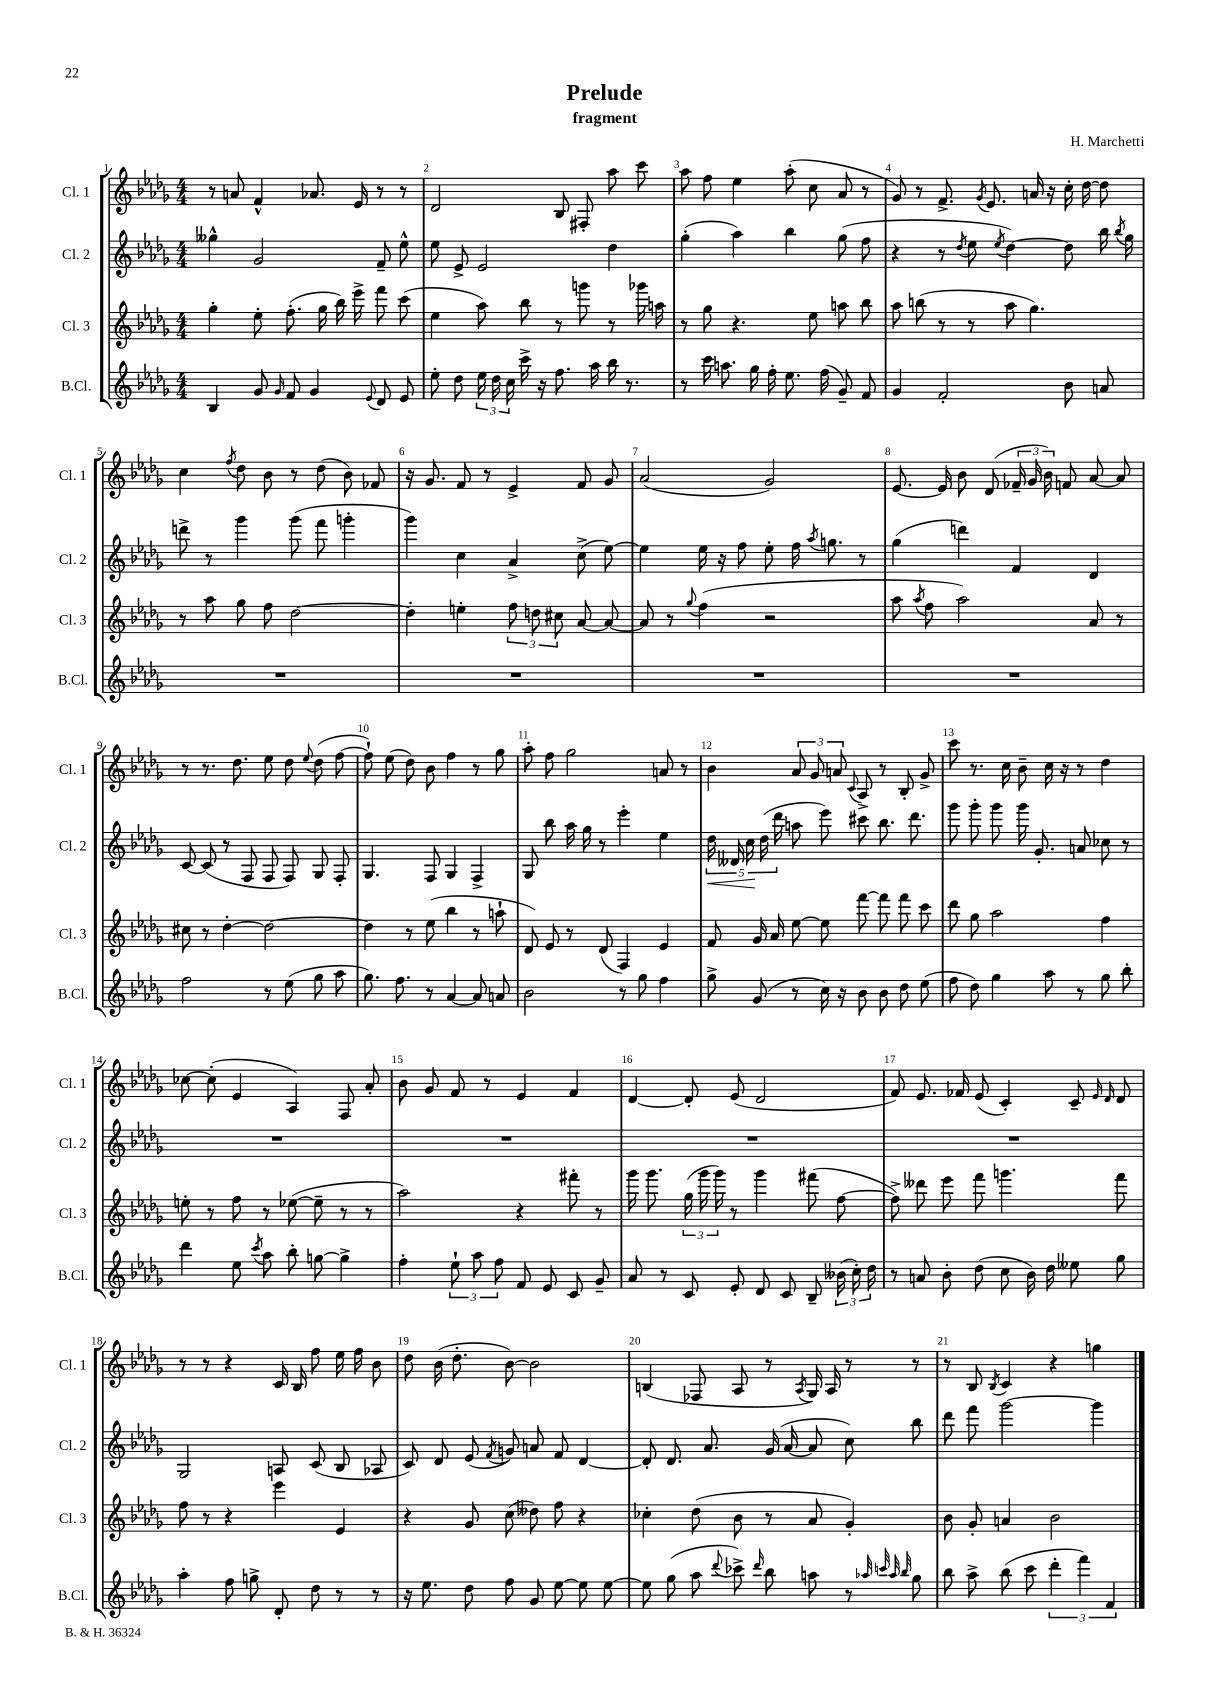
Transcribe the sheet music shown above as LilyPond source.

\header { title = "Prelude" composer = "H. Marchetti" subtitle = "fragment" }
<<
\new StaffGroup <<
\new Staff = "s0" \with { instrumentName = "Cl. 1" shortInstrumentName = "Cl. 1" } {
    \clef treble \key des \major \numericTimeSignature \time 4/4
    \autoBeamOff r8 a'8 f'4-^ aes'8. ees'16 r8 r8 |
    des'2 bes8 fis8-. aes''8 c'''8 |
    aes''8 f''8 ees''4 aes''8-.( c''8 aes'8 r8 |
    ges'8) r8 f'8.-> \acciaccatura { ges'8 } ees'8. a'16 r16 c''16-. des''16~ des''8 |
    c''4 \acciaccatura { f''8 } des''8 bes'8 r8 des''8( bes'8) fes'8 |
    r16 ges'8. f'8 r8 ees'4-> f'8 ges'8 |
    aes'2( ges'2) |
    ees'8.~ ees'16 bes'8 des'8( \tuplet 3/2 { fes'16-- ges'16 bes'16) } f'8 aes'8~ aes'8 |
    r8 r8. des''8. ees''8 des''8 \appoggiatura { ees''8 } des''8( f''8~ |
    f''8-!) ees''8( des''8) bes'8 f''4 r8 ges''8 |
    aes''8-. f''8 ges''2 a'8 r8 |
    bes'4 \tuplet 3/2 { aes'8 ges'8 a'8 } \appoggiatura { c'8 } aes8-> r8 bes8-. ges'8-> |
    c'''8 r8. c''16 bes'8-- c''16 r16 r8 des''4 |
    ces''8~ ces''8-.( ees'4 aes4) f8 aes'8-. |
    bes'8 ges'8 f'8 r8 ees'4 f'4 |
    des'4~ des'8-. ees'8( des'2 |
    f'8) ees'8. fes'16 ees'8( c'4-.) c'8-- \grace { ees'16 des'16 } des'8 |
    r8 r8 r4 c'16 bes16 f''8 ees''16 f''16 bes'8 |
    des''8 bes'16( des''8.-. bes'8~) bes'2 |
    b4( fes8 aes8 r8 \acciaccatura { aes8 } ges16) aes16 r8 r8 |
    r8 bes8 \acciaccatura { bes8 } c'4 r4 g''4 \bar "|." |
}
\new Staff = "s1" \with { instrumentName = "Cl. 2" shortInstrumentName = "Cl. 2" } {
    \clef treble \key des \major \numericTimeSignature \time 4/4
    \autoBeamOff geses''4-^ ges'2 f'8-- ees''8-^ |
    ees''8 ees'8-> ees'2 des''4 |
    ges''4-.( aes''4) bes''4 ges''8( f''8 |
    r4 r8 \acciaccatura { des''8 } ees''8 \acciaccatura { ees''8 } des''4~) des''8 bes''16 \acciaccatura { bes''8 } ges''16 |
    d'''8-> r8 ges'''4 ges'''8( f'''8 g'''4-. |
    ges'''4) c''4 aes'4-> c''8->( ees''8~) |
    ees''4 ees''16 r16 f''8 ees''8-. f''16 \acciaccatura { aes''8 } g''8. r8 |
    ges''4( d'''4) f'4 des'4 |
    c'8~ c'8( r8 f8 f8 f8) ges8 f8-. |
    ges4. f8 ges4 f4-> |
    ges8 bes''8 aes''16 ges''16 r8 ees'''4-. ees''4 |
    \tuplet 5/4 { des''16\< deses'16 c''16\! des''16( des'''16 } a''8 ees'''8) cis'''8 bes''8. des'''8. |
    ges'''8 ges'''8-. ges'''8 ges'''16 ges'8.-. a'8 ces''8 r8 |
    R1 |
    R1 |
    R1 |
    R1 |
    ges2 a8 c'8( bes8 aes8 |
    c'8) des'8 ees'8( \acciaccatura { f'8 } g'8) a'8 f'8 des'4~ |
    des'8-. des'8. aes'8. ges'16( aes'16~ aes'8 c''8) bes''8 |
    des'''8 f'''8 ges'''2~ ges'''4 \bar "|." |
}
\new Staff = "s2" \with { instrumentName = "Cl. 3" shortInstrumentName = "Cl. 3" } {
    \clef treble \key des \major \numericTimeSignature \time 4/4
    \autoBeamOff ges''4-. ees''8-. f''8.-.( ges''16 bes''16) ees'''16-> f'''8 c'''8( |
    ees''4 aes''8) bes''8 r8 g'''8 r8 ges'''16 a''16 |
    r8 ges''8 r4. ees''8 a''8 bes''8 |
    aes''8 b''8( r8 r8 aes''8 ges''4.) |
    r8 aes''8 ges''8 f''8 des''2~ |
    des''4-. e''4-. \tuplet 3/2 { f''8 d''8 cis''8 } aes'8~ aes'8~ |
    aes'8 r8 \appoggiatura { ges''8 } f''4( r2 |
    aes''8 \acciaccatura { aes''8 } f''8 aes''2) aes'8 r8 |
    cis''8 r8 des''4~-. des''2~ |
    des''4 r8 ees''8( bes''4 r8 a''8-! |
    des'8) ees'8 r8 des'8( f4) ees'4 |
    f'8 ges'16 aes'16 ees''8~ ees''8 f'''8~ f'''8 f'''8 c'''8 |
    des'''8 ges''8 aes''2 f''4 |
    e''8-. r8 f''8 r8 ees''8~( ees''8-- r8 r8 |
    aes''2) r4 fis'''8-. r8 |
    ges'''16 ges'''8. \tuplet 3/2 { ges''16( ges'''16 ges'''16) } r8 ges'''4 fis'''8( f''8~ |
    f''8->) deses'''8 ees'''8 f'''8 g'''4. f'''8 |
    f''8 r8 r4 ees'''4 ees'4 |
    r4 ges'8 c''8( deses''8) f''8 r4 |
    ces''4-. des''8( bes'8 r8 aes'8 ges'4-.) |
    bes'8 ges'8-. a'4 bes'2 \bar "|." |
}
\new Staff = "s3" \with { instrumentName = "B.Cl." shortInstrumentName = "B.Cl." } {
    \clef treble \key des \major \numericTimeSignature \time 4/4
    \autoBeamOff bes4 ges'8 \grace { ges'16 } f'8 ges'4 \appoggiatura { ees'8 } des'8 ees'8 |
    ees''8-. des''8 \tuplet 3/2 { ees''16 des''16 c''16 } c'''16-> r16 f''8. aes''16 bes''16 r8. |
    r8 c'''16 a''8. ges''16 f''16-. ees''8. f''16( ges'8--) f'8 |
    ges'4 f'2-. bes'8 a'8 |
    R1 |
    R1 |
    R1 |
    R1 |
    f''2 r8 ees''8( ges''8 aes''8 |
    ges''8.) f''8. r8 aes'4~ aes'8 a'8 |
    bes'2 r8 ges''8 f''4 |
    ges''8-> ges'8( r8 c''16) r16 bes'8 bes'8 des''8 ees''8( |
    f''8 des''8) ges''4 aes''8 r8 ges''8 bes''8-. |
    des'''4 ees''8 \acciaccatura { c'''8 } aes''8 bes''8-. g''8~ g''4-> |
    f''4-. \tuplet 3/2 { ees''8-! aes''8 f''8 } f'8 ees'8 c'8 ges'8-- |
    aes'8 r8 c'8 ees'8-. des'8 c'8 bes8-- \tuplet 3/2 { beses'16( c''16-.) des''16 } |
    r8 a'8 bes'8-. des''8( c''8 bes'16) des''16 eeses''8 ges''8 |
    aes''4-. f''8 g''8-> des'8-. des''8 r8 r8 |
    r16 ees''8. des''8 f''8 ges'8 ees''8~ ees''8 ees''8~ |
    ees''8 ges''8( aes''8 \appoggiatura { des'''8 } ces'''8->) \grace { des'''16 } bes''8 a''8 r8 \grace { aes''32 c'''32 aes''32 bes''32 } ges''8 |
    bes''8 aes''8-> bes''8( c'''8 \tuplet 3/2 { des'''4-. f'''4) f'4 } \bar "|." |
}
>>
>>
\layout { \context { \Score \override BarNumber.break-visibility = ##(#f #t #t) barNumberVisibility = #all-bar-numbers-visible } }
